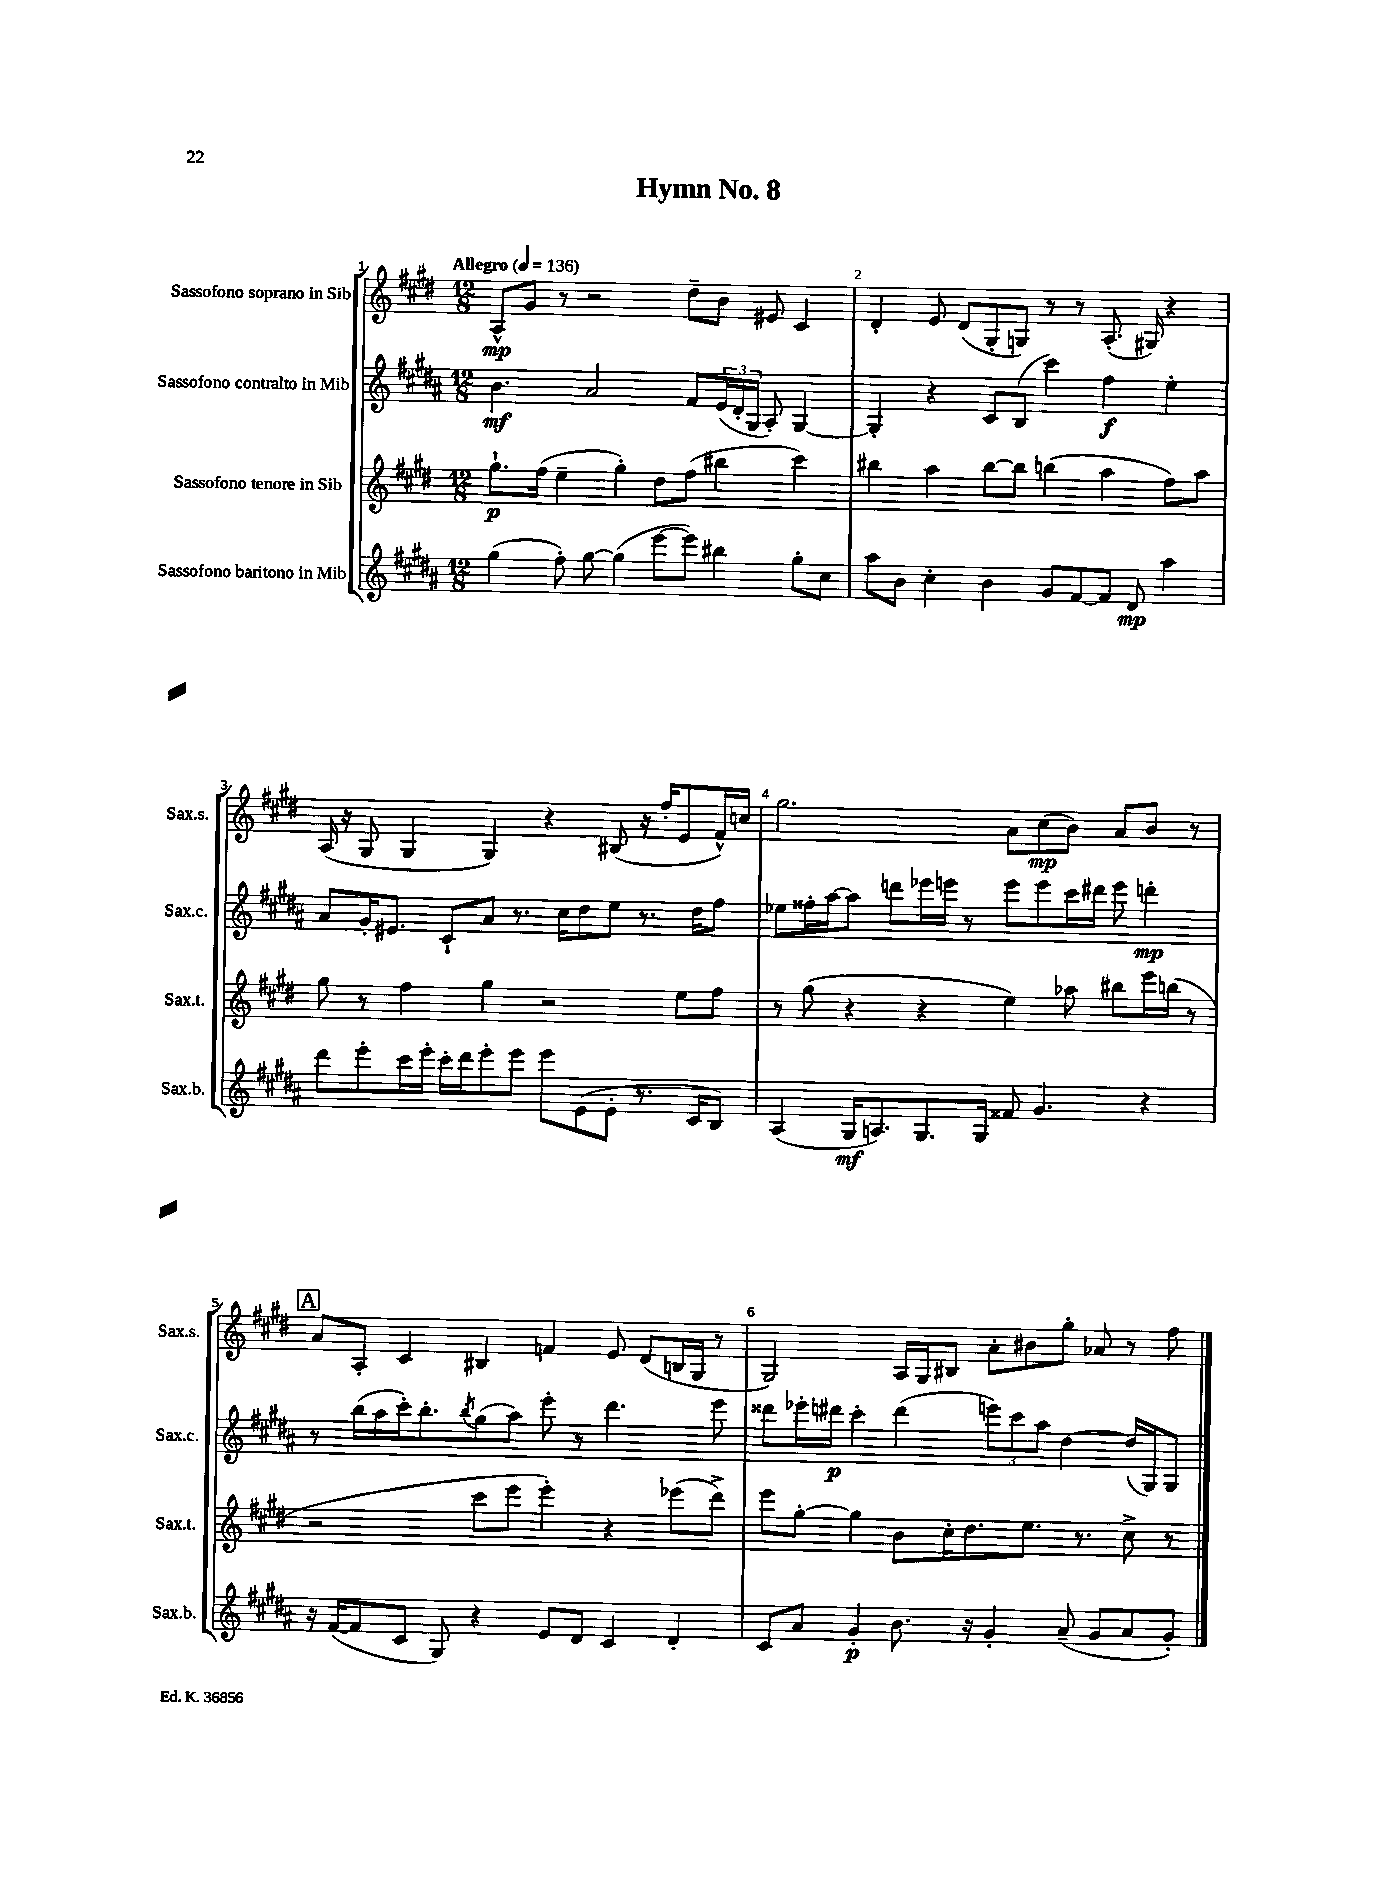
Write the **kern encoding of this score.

**kern	**dynam	**kern	**dynam	**kern	**dynam	**kern	**dynam
*part4	*part4	*part3	*part3	*part2	*part2	*part1	*part1
*staff4	*staff4	*staff3	*staff3	*staff2	*staff2	*staff1	*staff1
*I"Sassofono baritono in Mib	*	*I"Sassofono tenore in Sib	*	*I"Sassofono contralto in Mib	*	*I"Sassofono soprano in Sib	*
*I'Sax.b.	*	*I'Sax.t.	*	*I'Sax.c.	*	*I'Sax.s.	*
*clefG2	*	*clefG2	*	*clefG2	*	*clefG2	*
*k[f#c#g#d#a#]	*	*k[f#c#g#d#]	*	*k[f#c#g#d#a#]	*	*k[f#c#g#d#]	*
*M12/8	*	*M12/8	*	*M12/8	*	*M12/8	*
*MM136	*	*MM136	*	*MM136	*	*MM136	*
=1	=1	=1	=1	=1	=1	=1	=1
!	!	!	!	!	!	!LO:TX:a:B:t=Allegro	!
(4gg#\	.	8.gg#`\L	p	4.b\	mf	8A^^/L	mp
.	.	.	.	.	.	8g#/J	.
.	.	(16ff#\Jk	.	.	.	.	.
8ff#'\)	.	4ee~\	.	.	.	8r	.
[8gg#\	.	.	.	2a#/	.	2r	.
(4gg#\]	.	4gg#'\)	.	.	.	.	.
[8eee\L	.	8dd#\L	.	.	.	.	.
8eee\J])	.	(8ff#\J	.	8f#/L	.	8dd#~\L	.
4bb#X\	.	4bb#X\	.	(24e/L	.	8b\J	.
.	.	.	.	24d#'/	.	.	.
.	.	.	.	24G#/JJ	.	.	.
.	.	.	.	8A#'/)	.	8e#X/	.
8gg#'\L	.	4ccc#\)	.	[4G#/	.	4c#/	.
8cc#\J	.	.	.	.	.	.	.
=2	=2	=2	=2	=2	=2	=2	=2
8aa#\L	.	4bb#X\	.	4G#'/]	.	4d#'/	.
8b\J	.	.	.	.	.	.	.
4cc#'\	.	4aa\	.	4r	.	8e/	.
.	.	.	.	.	.	(8d#/L	.
4b\	.	[8bb#\L	.	8c#/L	.	8G#'/	.
.	.	8bb#\J]	.	(8B/J	.	8Gn/J)	.
8g#/L	.	(4bbn\	.	4ccc#\)	.	8r	.
[8f#/	.	.	.	.	.	8r	.
8f#/J]	.	4aa\	.	4ff#\	f	(8.A'/	.
8d#/	mp	.	.	.	.	.	.
.	.	.	.	.	.	16G#X/)	.
4aa#\	.	8ff#\L)	.	4ee'\	.	4r	.
.	.	8aa\J	.	.	.	.	.
!!LO:LB:g=z
=3	=3	=3	=3	=3	=3	=3	=3
8ddd#\L	.	8gg#\	.	8a#/L	.	(16A/	.
.	.	.	.	.	.	16r	.
8eee'\	.	8r	.	16g#'/K	.	8G#/	.
.	.	.	.	8.e#X/J	.	.	.
16ccc#\L	.	4ff#\	.	.	.	4G#/	.
16eee'\JJ	.	.	.	.	.	.	.
16ccc#'\LL	.	.	.	8c#`/L	.	.	.
16ddd#\J	.	.	.	.	.	.	.
8eee'\	.	4gg#\	.	8a#/J	.	4G#/)	.
8eee\J	.	.	.	8.r	.	.	.
8eee\L	.	2r	.	.	.	4r	.
.	.	.	.	16cc#\KL	.	.	.
(8e\	.	.	.	8dd#\	.	.	.
8e'\J	.	.	.	8ee\J	.	(8B#X/	.
8.r	.	.	.	8.r	.	16r	.
.	.	.	.	.	.	16ff#'/KL	.
.	.	8ee\L	.	.	.	8e/	.
16c#/KL	.	.	.	16dd#\KL	.	.	.
8B/J)	.	8ff#\J	.	8ff#\J	.	16f#^^/L)	.
.	.	.	.	.	.	16ccn/JJ	.
=4	=4	=4	=4	=4	=4	=4	=4
(4A#/	.	8r	.	8ee-X\L	.	2.gg#\	.
.	.	(8gg#\	.	16ff##X'\L	.	.	.
.	.	.	.	[16aa#\J	.	.	.
16G#/KL	mf	4r	.	8aa#\J]	.	.	.
8.An/)	.	.	.	.	.	.	.
.	.	.	.	8dddn\L	.	.	.
8.G#/	.	4r	.	16eee-X\L	.	.	.
.	.	.	.	16eeen\JJ	.	.	.
.	.	.	.	8r	.	.	.
16G#/Jk	.	.	.	.	.	.	.
8f##X/	.	4ee\)	.	8eee\L	.	8a\L	.
4.g#/	.	.	.	8eee\	.	(8cc#\	mp
.	.	8aa-X\	.	16ccc#\L	.	8b\J)	.
.	.	.	.	16ddd#X\JJ	.	.	.
.	.	8bb#X\L	.	8eee\	.	8a/L	.
4r	.	16eee\L	.	4dddn'\	mp	8b/J	.
.	.	(16bbn\JJ	.	.	.	.	.
.	.	8r	.	.	.	8r	.
!!LO:LB:g=z
!!LO:REH:place=s1:t=A
=5	=5	=5	=5	=5	=5	=5	=5
16r	.	2r	.	8r	.	8a/L	.
([16f#/KL	.	.	.	.	.	.	.
8f#/]	.	.	.	(16bb\LL	.	8A'/J	.
.	.	.	.	16aa#\	.	.	.
8c#/J	.	.	.	16ccc#'\J)	.	4c#/	.
.	.	.	.	8.bb'\	.	.	.
8G#/)	.	.	.	.	.	.	.
.	.	.	.	8qbb/	.	.	.
4r	.	8ccc#\L	.	(8gg#\	.	4B#X/	.
.	.	8eee\J	.	8aa#\J)	.	.	.
8e/L	.	4eee'\)	.	8eee'\	.	4fn/	.
8d#/J	.	.	.	8r	.	.	.
4c#/	.	4r	.	4.ddd#\	.	8e/	.
.	.	.	.	.	.	(8d#/L	.
4d#'/	.	(8eee-X\L	.	.	.	16Bn/L	.
.	.	.	.	.	.	16G#/JJ	.
.	.	8ddd#^\J)	.	8eee\	.	8r	.
=6	=6	=6	=6	=6	=6	=6	=6
8c#/L	.	8eee\L	.	8ddd##X\L	.	2G#/)	.
8a#/J	.	[8gg#'\J	.	16eee-X'\L	.	.	.
.	.	.	.	16ddd#X\JJ	p	.	.
4g#'/	p	4gg#\]	.	4ccc#'\	.	.	.
8.b\	.	8b\L	.	(4ddd#\	.	16A/LL	.
.	.	.	.	.	.	16G#/J	.
.	.	16cc#'\K	.	.	.	8B#X/J	.
16r	.	8.dd#\	.	.	.	.	.
4g#'/	.	.	.	12eeen\L)	.	8a'\L	.
.	.	.	.	12ccc#\	.	.	.
.	.	8.ee\J	.	.	.	8b#X\	.
.	.	.	.	12aa#\J	.	.	.
(8a#~/	.	.	.	[4dd#\	.	8gg#'\J	.
.	.	8.r	.	.	.	.	.
8g#/L	.	.	.	.	.	8a-X/	.
8a#/	.	8cc#^\	.	(16dd#/LL]	.	8r	.
.	.	.	.	16G#/J)	.	.	.
8g#'/J)	.	8r	.	8G#/J	.	8ff#\	.
==	==	==	==	==	==	==	==
*-	*-	*-	*-	*-	*-	*-	*-
